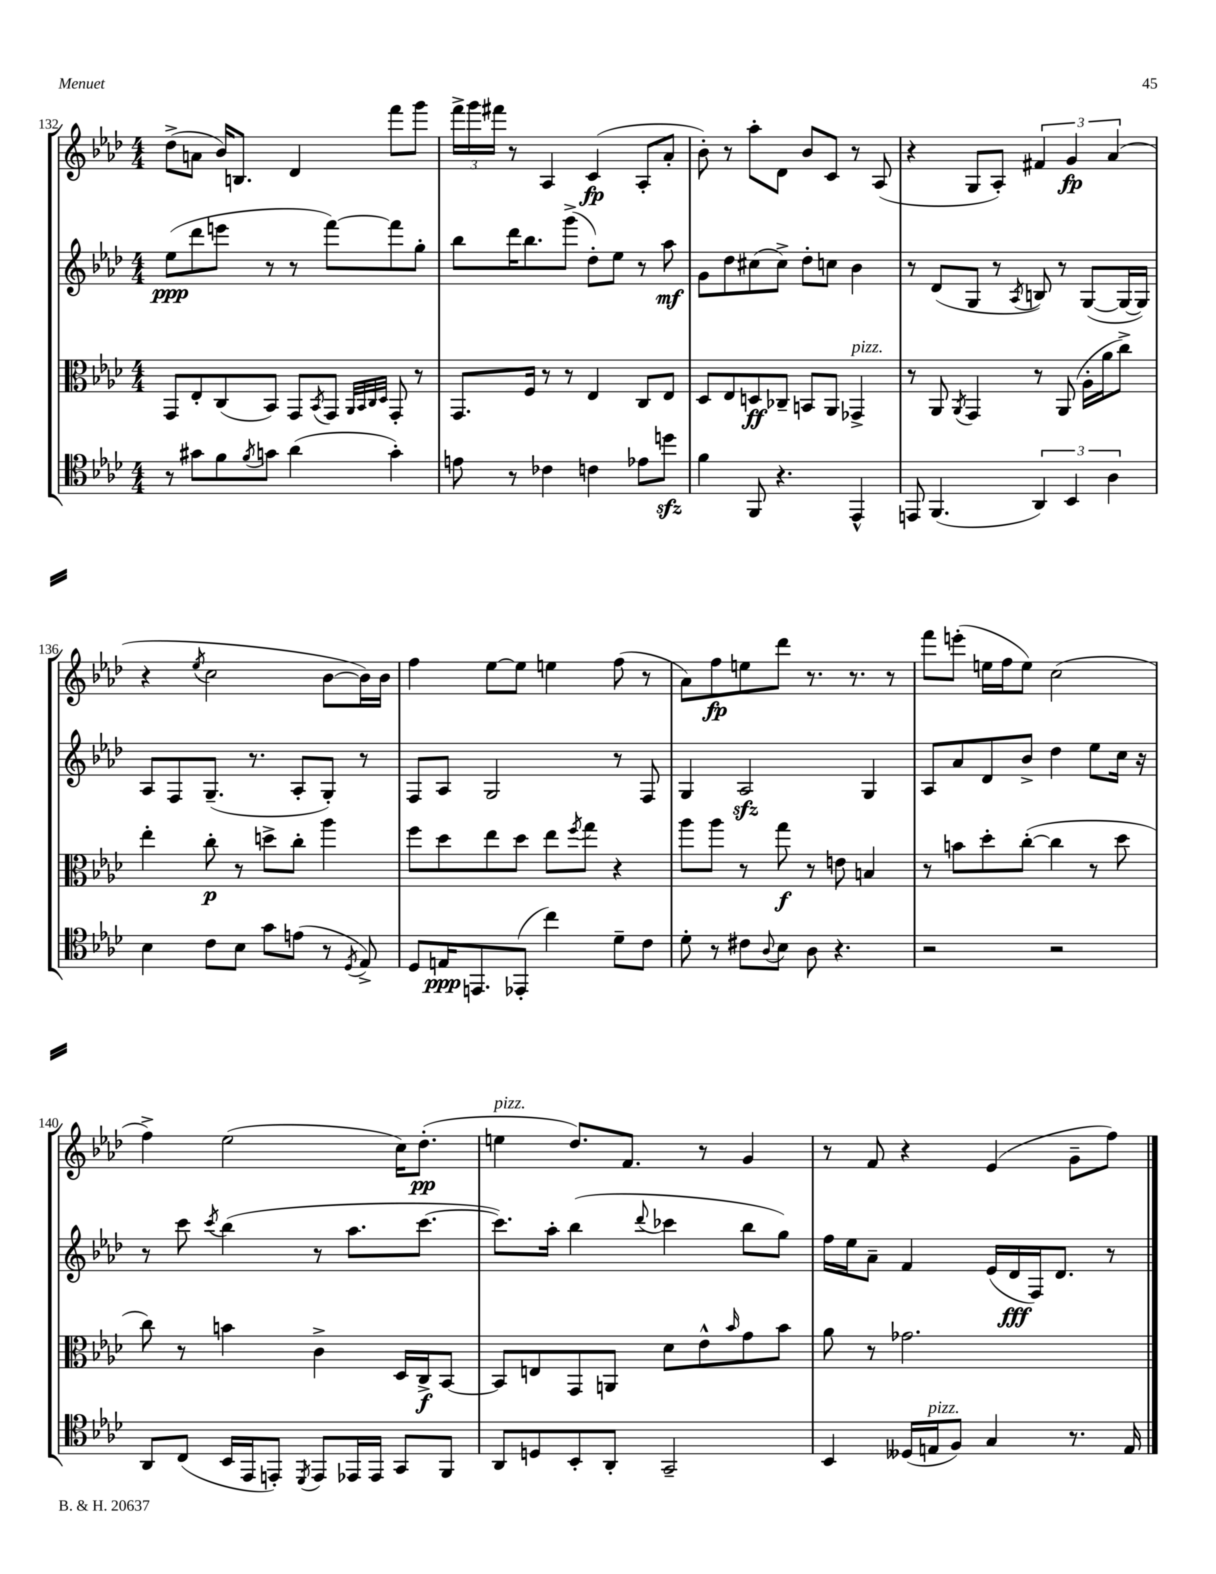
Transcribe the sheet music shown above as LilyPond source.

<<
\new StaffGroup <<
\new Staff = "s0" {
    \clef treble \key aes \major \numericTimeSignature \time 4/4
    des''8->( a'8 bes'16) b8. des'4 f'''8 g'''8 |
    \tuplet 3/2 { f'''16-> g'''16 fis'''16 } r8 aes4 c'4\fp( aes8-. aes'8-. |
    bes'8-.) r8 aes''8-. des'8 bes'8 c'8 r8 aes8( |
    r4 g8 aes8-.) \tuplet 3/2 { fis'4 g'4\fp aes'4( } |
    r4 \acciaccatura { ees''8 } c''2 bes'8~ bes'16) bes'16 |
    f''4 ees''8~ ees''8 e''4 f''8( r8 |
    aes'8) f''8\fp e''8 des'''8 r8. r8. r8 |
    f'''8 e'''8-.( e''16 f''16 e''8) c''2( |
    f''4->) ees''2( c''16) des''8.-.\pp( |
    e''4^\markup { \italic "pizz." } des''8.) f'8. r8 g'4 |
    r8 f'8 r4 ees'4( g'8-- f''8) \bar "|." |
}
\new Staff = "s1" {
    \clef treble \key aes \major \numericTimeSignature \time 4/4
    ees''8\ppp( des'''8 e'''8 r8 r8 f'''8~) f'''8 g''8-. |
    bes''8 des'''16 bes''8. g'''8->( des''8-.) ees''8 r8 aes''8\mf |
    g'8 des''8 cis''8( cis''8->) des''8-. c''8 bes'4 |
    r8 des'8( g8 r8 \acciaccatura { aes8 } b8) r8 g8~( g16~ g16) |
    aes8 f8 g8.--( r8. aes8-. g8-.) r8 |
    f8 aes8 g2 r8 f8 |
    g4 aes2\sfz g4 |
    aes8 aes'8 des'8 bes'8-> des''4 ees''8 c''16 r16 |
    r8 c'''8 \acciaccatura { c'''8 } bes''4( r8 aes''8. c'''8.~ |
    c'''8.) aes''16-. bes''4( \appoggiatura { des'''8 } ces'''4 bes''8 g''8) |
    f''16 ees''16 aes'8-- f'4 ees'16( des'16\fff f16) des'8. r8 \bar "|." |
}
\new Staff = "s2" {
    \clef alto \key aes \major \numericTimeSignature \time 4/4
    g,8 ees8-. c8( bes,8) g,8 \acciaccatura { bes,8 } g,8 \grace { aes,32 bes,32 c32 des32 } g,8-. r8 |
    g,8. f16 r8 r8 ees4 c8 ees8 |
    des8 ees8 d8\ff ces8-- b,8 aes,8 ges,4->^\markup { \italic "pizz." } |
    r8 aes,8 \acciaccatura { aes,8 } g,4 r8 aes,8( aes16-. aes'16 c''8->) |
    ees''4-. c''8-.\p r8 d''8-> c''8-. aes''4 |
    f''8 des''8 ees''8 des''8 ees''8 \acciaccatura { f''8 } g''8 r4 |
    aes''8 aes''8 r8 g''8\f r8 e'8 b4 |
    r8 b'8 des''8-. c''8~-.( c''4 r8 des''8 |
    c''8) r8 b'4 c'4-> des16 c16->\f bes,8~ |
    bes,8 e8 g,8 a,8 des'8 ees'8-^ \grace { bes'16 } g'8 bes'8 |
    aes'8 r8 ges'2. \bar "|." |
}
\new Staff = "s3" {
    \clef tenor \key aes \major \numericTimeSignature \time 4/4
    r8 gis'8 f'8 \acciaccatura { f'8 } g'8 aes'4( g'4-.) |
    e'8 r8 ces'4 c'4 ees'8 d''8\sfz |
    f'4 f,8 r4. ees,4-^ |
    e,8 f,4.( \tuplet 3/2 { aes,4) bes,4 aes4 } |
    bes4 c'8 bes8 g'8 e'8( r8 \acciaccatura { des8 } ees8->) |
    des8 e16\ppp e,8. ees,8-.( c''4) des'8-- c'8 |
    des'8-. r8 cis'8 \appoggiatura { aes8 } bes8 aes8 r4. |
    r2 r2 |
    aes,8 c8( bes,16 ees,16 e,8-.) \acciaccatura { des,8 } e,8 ees,16 ees,16 g,8 f,8 |
    aes,8 d8 bes,8-. aes,8-. g,2-- |
    bes,4 deses16( e16^\markup { \italic "pizz." } f8) g4 r8. e16 \bar "|." |
}
>>
>>
\layout { \context { \Score currentBarNumber = #132 } }
